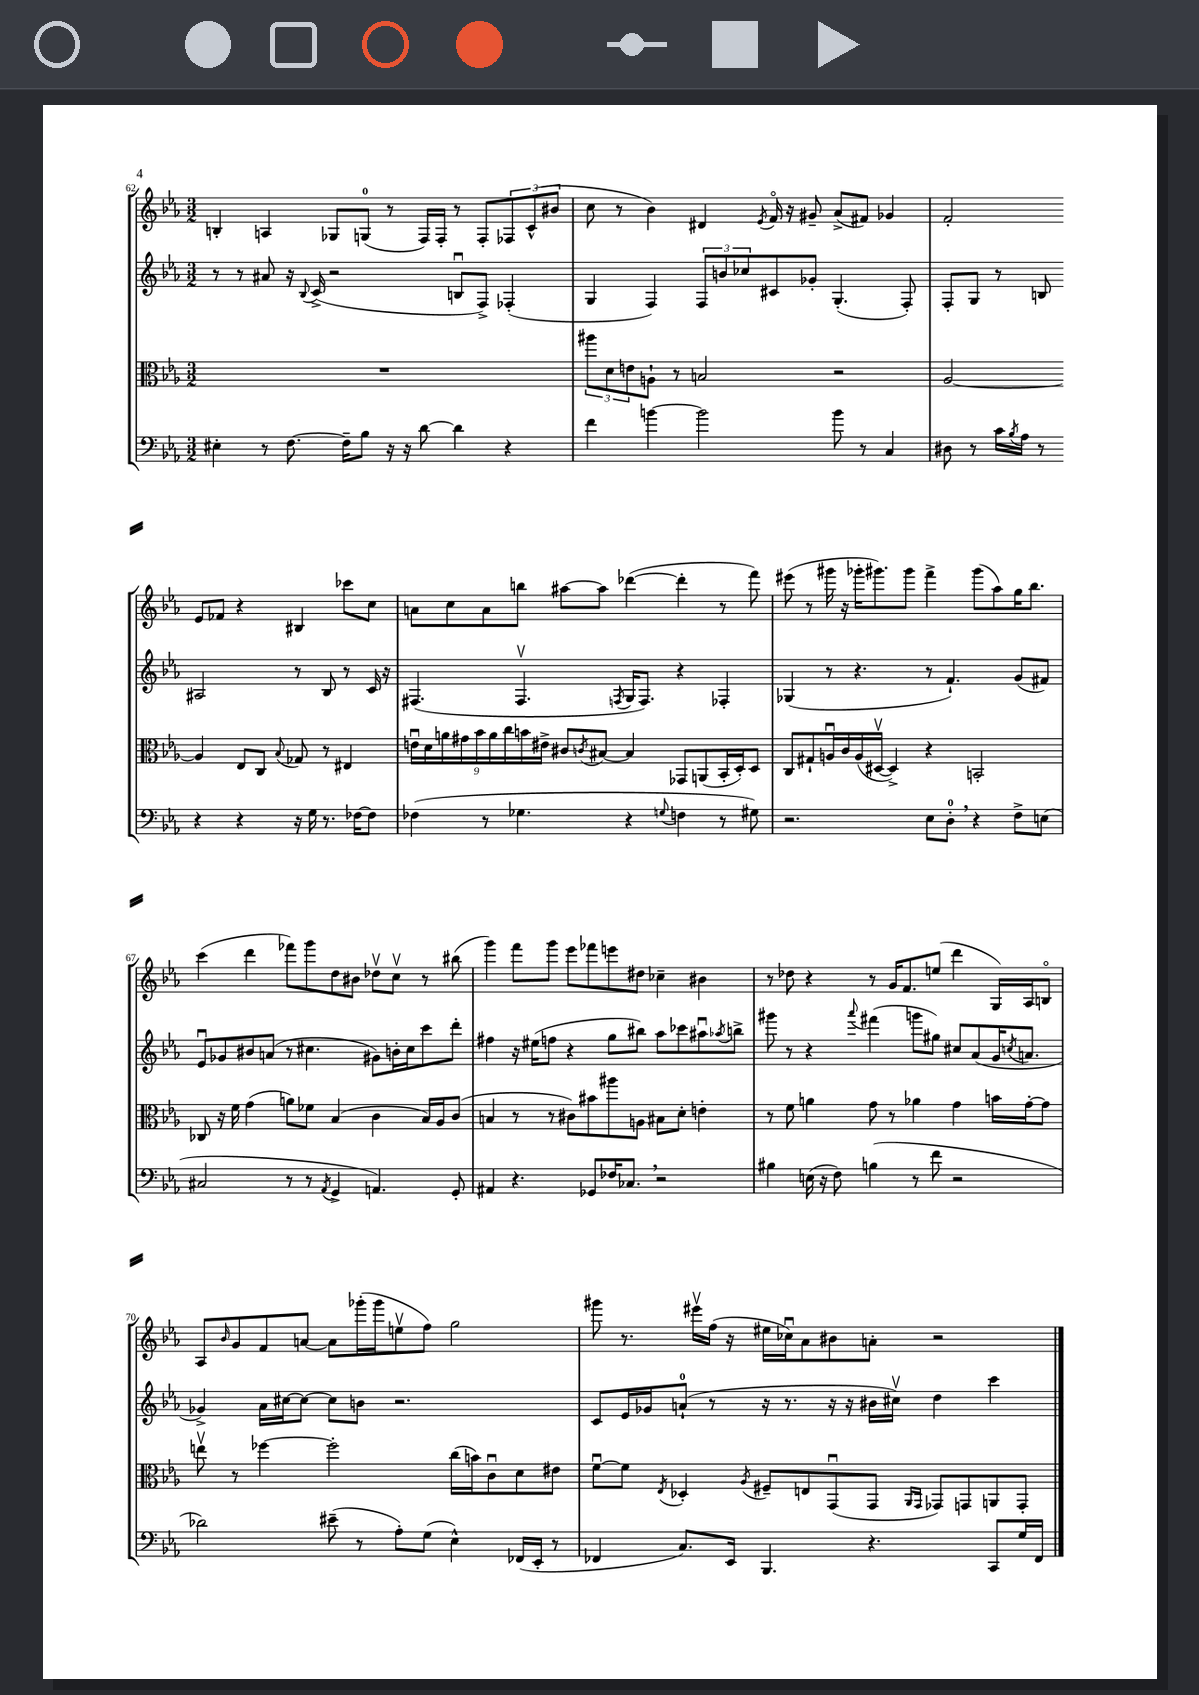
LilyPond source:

<<
\new StaffGroup <<
\new Staff = "s0" {
    \clef treble \key ees \major \numericTimeSignature \time 3/2
    b4-. a4 ges8 g8-0( r8 f16) f16-. r8 f8-. \tuplet 3/2 { fes8 c'8-^( bis'8 } |
    c''8 r8 bes'4) dis'4 \acciaccatura { ees'8 } f'16\flageolet r16 gis'8-- aes'8->( fis'8) ges'4 |
    f'2-. ees'8 fes'8 r4 bis4 ces'''8 c''8 |
    a'8 c''8 a'8 b''8 ais''8~ ais''8 des'''4~( des'''4-. r8 f'''8) |
    eis'''8( r8 gis'''16 r16 ges'''16-. gis'''8.) gis'''8 f'''4-> gis'''8( aes''8) g''16 bes''8. |
    c'''4( d'''4 fes'''8) g'''8 d''8 bis'8 des''8\upbow c''8\upbow r8 bis''8( |
    g'''4) f'''8 g'''8 ees'''8 fes'''8 e'''8 dis''8 ces''4-- bis'4 |
    r8 des''8 r4 r8 g'16 f'8. e''8( d'''4 g16) aes16 b8\flageolet |
    aes8 \grace { bes'16 } g'8 f'8 a'8~ a'8 ges'''16-.( ges'''16 e''8\upbow f''8) g''2 |
    gis'''8 r8. eis'''16\upbow f''16( r16 eis''16 ces''16\downbow) aes'8 bis'8 a'8-. r2 \bar "|." |
}
\new Staff = "s1" {
    \clef treble \key ees \major \numericTimeSignature \time 3/2
    r8 r8 ais'8 r16 \appoggiatura { bes8 } c'16->( r2 b8\downbow f8->) fes4-.( |
    g4 f4) \tuplet 3/2 { f8 b'8 ces''8 } cis'8 ges'8-. g4.-.( f8-.) |
    f8-. g8 r8 b8 ais2 r8 b8 r8 c'16 r16 |
    fis4.( fis4.\upbow \acciaccatura { f8 } g16 f8.) r4 fes4-. |
    ges4( r8 r4. r8 f'4.-!) g'8( fis'8) |
    ees'8\downbow ges'8 bis'8 a'8( r8 cis''4. gis'8) b'16-. cis''16 c'''8 d'''8-. |
    fis''4 r16 eis''16( f''8 r4 g''8 bis''8) aes''8 ces'''8 ais''8\downbow \acciaccatura { aes''8 } b''8-> |
    gis'''8 r8 r4 \appoggiatura { aes'''8 } fis'''4( g'''8 gis''8) cis''8 aes'8( g'16 \acciaccatura { c''8 } a'8. |
    ges'4->) aes'16 cis''16~ cis''8~ cis''8 b'8 r2. |
    c'8 ees'16 ges'16 a'8-0-!( r8 r16 r8. r16 r16 bis'16 cis''16\upbow) d''4 c'''4 \bar "|." |
}
\new Staff = "s2" {
    \clef alto \key ees \major \numericTimeSignature \time 3/2
    R1. |
    \tuplet 3/2 { ais''8 d'8 e'8 } a8-! r8 b2 r2 |
    aes2~ aes4 ees8 c8 \appoggiatura { bes8 } ges8 r8 eis4 |
    \tuplet 9/8 { e'16\downbow d'16 a'16 gis'16 bes'16 a'16 c''16 b'16 eis'16-> } cis'8 \acciaccatura { c'8 } bis8~ bis4 ges,8 a,8( bes,16-. d16-.) d8 |
    c8 gis8-! a16\downbow c'16 a16( dis16~\upbow dis4->) r4 b,2-. |
    ces8 r16 f'16 g'4( a'8) fes'8 bes4( c'4 bes16) aes16 c'8( |
    b4 r8 r8 cis'8) bis'8 ais''8 a8 bis8 d'8-. e'4-. |
    r8 f'8 a'4 g'8 r8 aes'4 g'4 b'16 g'16~-. g'8 |
    e''8\upbow r8 fes''4~ fes''2-. c''16( b'16) c'8\downbow d'8 eis'8 |
    f'8~\downbow f'8 \acciaccatura { ees8 } des4-. \acciaccatura { aes8 } fis8-- e8 g,8\downbow( g,8 \grace { aes,16 g,16 } ges,8) g,8 a,8 g,8-. \bar "|." |
}
\new Staff = "s3" {
    \clef bass \key ees \major \numericTimeSignature \time 3/2
    eis4-. r8 f8.~ f16-- bes8 r16 r16 d'8~ d'4 r4 |
    f'4 b'4~ b'2 b'8 r8 c4 |
    dis8 r8 c'16 \acciaccatura { bes8 } aes16 r8 r4 r4 r16 g16 r8. fes16~ fes8 |
    fes4( r8 ges4. r4 \appoggiatura { g8 } f4 r8 gis8) |
    r2. ees8 d8-0-. \breathe r4 f8-> e8( |
    cis2 r8 r8 \acciaccatura { aes,8 } g,4-> a,4.) g,8-. |
    ais,4 r4. ges,8 fes16 ces8. \breathe r2 |
    bis4 e16( r16 f8) b4( r8 f'8 r2 |
    des'2) eis'8--( r8 aes8-.) g8( ees4-^) fes,16( ees,16-. r8 |
    fes,4 c8.) ees,16 bes,,4. r4. c,8 g16 fes,16 \bar "|." |
}
>>
>>
\layout { \context { \Score currentBarNumber = #62 } }
